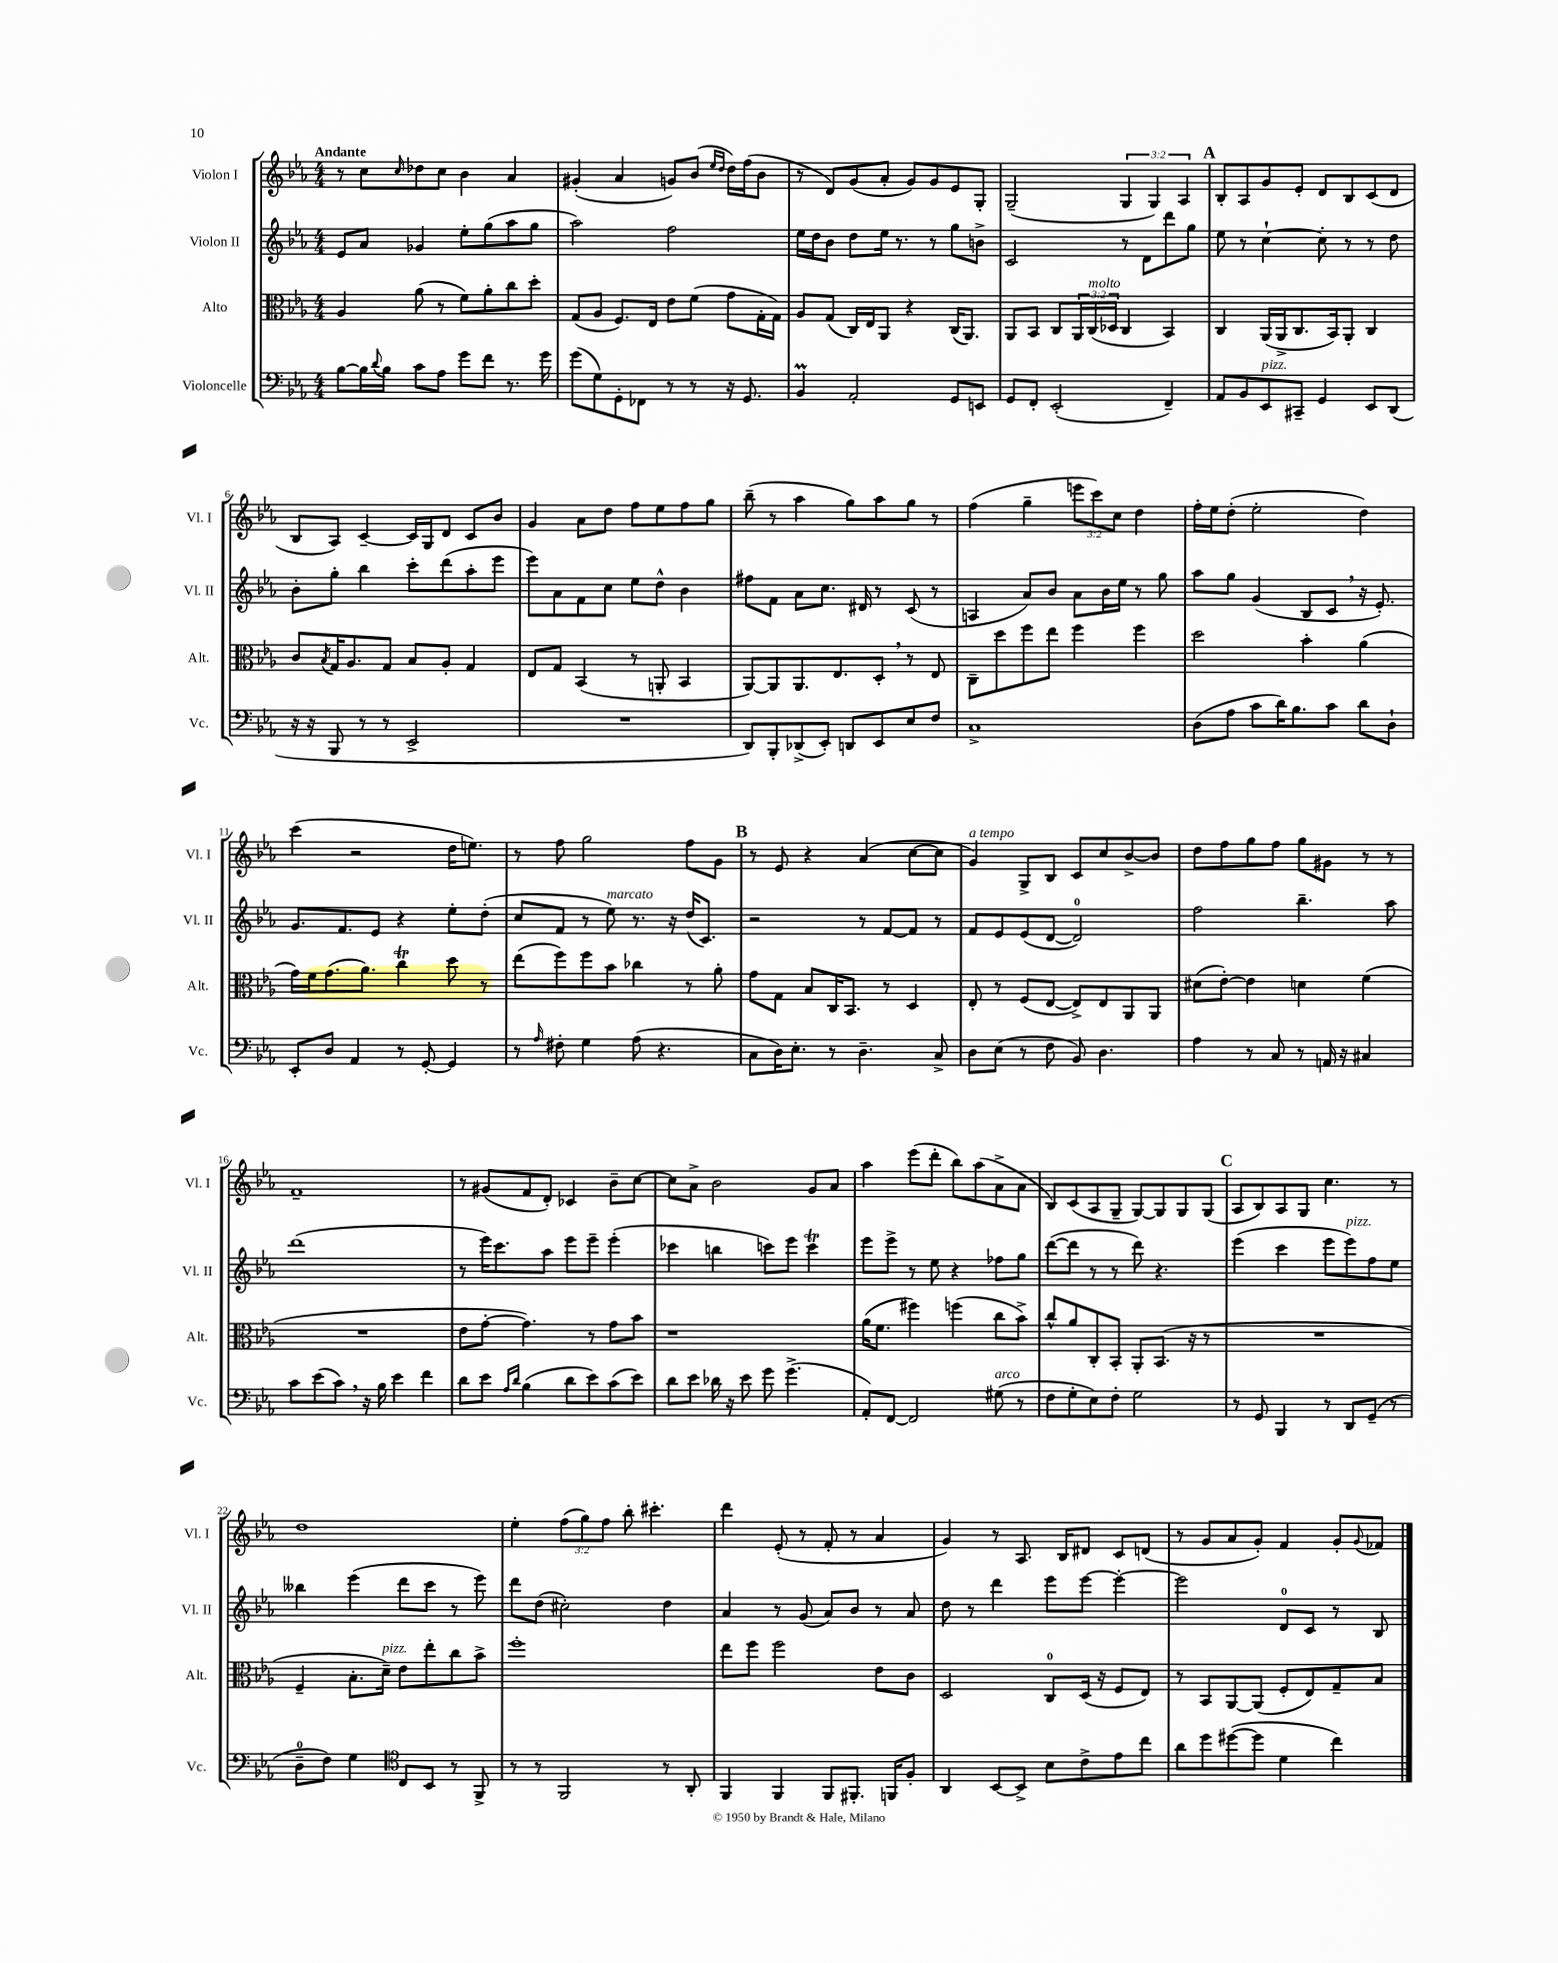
<<
\new StaffGroup <<
\new Staff = "s0" \with { instrumentName = "Violon I" shortInstrumentName = "Vl. I" } {
    \clef treble \key ees \major \numericTimeSignature \time 4/4 \override Staff.TupletNumber.text = #tuplet-number::calc-fraction-text \tempo "Andante"
    r8 c''8 \grace { c''16 } des''8 c''8 bes'4 aes'4 |
    gis'4-.( aes'4 g'8) bes'8( \grace { ees''16 d''16 } d''16) f''16( bes'8 |
    r8 d'8) g'8( aes'8-. g'8) g'8 ees'8 g8-. |
    g2--( \tuplet 3/2 { g4 g4) aes4 } |
    \mark \markup { \bold "A" } bes8-. aes8 g'8 ees'8-. d'8 bes8 c'8( d'8 |
    bes8 aes8) c'4~-- c'16 g16 d'8 c'8 bes'8 |
    g'4 aes'8 d''8 f''8 ees''8 f''8 g''8 |
    bes''8--( r8 aes''4 g''8) aes''8 g''8 r8 |
    f''4( g''4-- \tuplet 3/2 { e'''8 c'''8) c''8 } d''4 |
    f''16-. ees''16 d''8-.( ees''2-. d''4) |
    c'''4( r2 d''16 e''8.) |
    r8 f''8 g''2 f''8 g'8 |
    \mark \markup { \bold "B" } r8 ees'8 r4 aes'4( c''8~ c''8 |
    g'4^\markup { \italic "a tempo" }) g8-> bes8 c'8 c''8 bes'8~-> bes'8 |
    d''8 f''8 g''8 f''8 g''8 gis'8 r8 r8 |
    f'1-- |
    r8 gis'8( f'8 d'8-.) ces'4 bes'8-- c''8~ |
    c''8 aes'8-> bes'2 g'8 aes'8 |
    aes''4 ees'''8( d'''8-. bes''8) aes''8( aes'8-> aes'8 |
    bes8) c'8( aes8 g8-- g8~) g8 g8 g8( |
    \mark \markup { \bold "C" } aes8 bes8) aes8 g8 c''4. r8 |
    d''1 |
    ees''4-. \tuplet 3/2 { f''8( g''8) f''8 } bes''8-. cis'''4.-. |
    d'''4 ees'8-.( r8 f'8-. r8 aes'4 |
    g'4) r8 aes8. bes16 dis'8 c'8 d'8( |
    r8 g'8 aes'8 g'8-.) f'4 g'8-. \appoggiatura { g'8 } fes'8 \bar "|." |
}
\new Staff = "s1" \with { instrumentName = "Violon II" shortInstrumentName = "Vl. II" } {
    \clef treble \key ees \major \numericTimeSignature \time 4/4
    ees'8 aes'8 ges'4 ees''8-. g''8( aes''8 g''8 |
    aes''2) f''2 |
    ees''16 d''16 bes'8 d''8 ees''16 r8. r8 g''8 b'8-> |
    c'2 r8 d'8 d'''8 g''8 |
    \mark \markup { \bold "A" } ees''8 r8 c''4~-! c''8-. r8 r8 d''8 |
    bes'8-. g''8-. bes''4 c'''8-. d'''8( aes''8-. ees'''8 |
    ees'''8) aes'8 f'8 c''8 ees''8 d''8-^ bes'4 |
    fis''8 f'8 aes'8 c''8. dis'16 r8 c'8( r8 |
    a4 aes'8) bes'8 aes'8 bes'16 ees''16 r8 g''8 |
    aes''8 g''8 g'4( bes8 c'8 \breathe r16 ees'8.-.) |
    g'8. f'8. ees'8 r4 ees''8-. d''8-.( |
    c''8 f'8 r8 ees''8^\markup { \italic "marcato" }) r8. r16 d''16( c'8.) |
    \mark \markup { \bold "B" } r2 r8 f'8~ f'8 r8 |
    f'8 ees'8 ees'8( d'8~ d'2-0) |
    f''2 bes''4.-- aes''8 |
    d'''1( |
    r8 ees'''16) c'''8. aes''8 ees'''8 ees'''8-- ees'''4-.( |
    ces'''4 b''4 c'''8) ees'''8 c'''4\trill |
    ees'''8 ees'''8-> r8 ees''8 r4 fes''8 g''8 |
    d'''8~( d'''8 r8 r8 d'''8) r4. |
    \mark \markup { \bold "C" } ees'''4( c'''4 ees'''8 ees'''8^\markup { \italic "pizz." }) f''8 ees''8 |
    beses''4 ees'''4( d'''8 c'''8 r8 ees'''8) |
    d'''8 d''8( cis''2-.) d''4 |
    aes'4 r8 g'8( aes'8) bes'8 r8 aes'8 |
    d''8 r8 d'''4 ees'''8 ees'''8~ ees'''4~-. |
    ees'''2 d'8-0 c'8 r8 bes8 \bar "|." |
}
\new Staff = "s2" \with { instrumentName = "Alto" shortInstrumentName = "Alt." } {
    \clef alto \key ees \major \numericTimeSignature \time 4/4 \override Staff.TupletNumber.text = #tuplet-number::calc-fraction-text
    aes4 aes'8( r8 f'8) aes'8-. c''8 d''8-. |
    g8( aes8 f8.) ees16 ees'8 f'8( g'8 g16-. g16) |
    aes8 g8( c16) ees16 aes,8 r4 c16( aes,8.) |
    aes,8 bes,8 c8 \tuplet 3/2 { aes,16 c16^\markup { \italic "molto" }( des16 } c4 bes,4) |
    \mark \markup { \bold "A" } c4 aes,16( aes,16-> c8. bes,16) aes,8-. c4 |
    c'8 \acciaccatura { bes8 } g16 aes8. g8 bes8 aes8-. g4 |
    ees8 g8 bes,4( r8 a,8-. bes,4 |
    aes,8~) aes,8 aes,8. ees8. d8-. \breathe r8 ees8 |
    c8-- d''8 f''8 ees''8 f''4 f''4 |
    d''2 bes'4-. aes'4( |
    g'16) f'16 g'8.( aes'8.) c''4\trill d''8 r8 |
    ees''8( f''8) f''8 bes'8 ces''4 r8 aes'8-. |
    \mark \markup { \bold "B" } g'8 g8 bes8 c16 bes,8. r8 d4 |
    ees8-. r8 f8( ees8~ ees8->) ees8 aes,8 aes,8 |
    dis'8( ees'8~-.) ees'4 d'4 f'4( |
    R1 |
    ees'8 g'8~-. g'4.) r8 g'8 bes'8 |
    r1 |
    aes'16( f'8. fis''4) f''4( c''8 bes'8->) |
    c''8-^ aes'8 c8-. bes,8-. aes,8-. bes,8.( r16 r8 |
    \mark \markup { \bold "C" } R1 |
    f4-- bes8.-. d'16--^\markup { \italic "pizz." }) ees'8 ees''8-. c''8 bes'8-> |
    f''1-. |
    ees''8 f''8 f''2 ees'8 c'8 |
    d2 c8-0 d16( r16 f8 ees8) |
    r8 bes,8 aes,8~ aes,8( f8-. ees8) g8-- bes8 \bar "|." |
}
\new Staff = "s3" \with { instrumentName = "Violoncelle" shortInstrumentName = "Vc." } {
    \clef bass \key ees \major \numericTimeSignature \time 4/4
    bes8~ bes16 \appoggiatura { d'8 } bes16 c'8 aes8 g'8 f'8 r8. g'16 |
    g'8( g8) g,8-. fes,8 r8 r8 r16 g,8. |
    bes,4\prall aes,2-. g,8 e,8 |
    g,8 f,8-. ees,2-.( f,4--) |
    \mark \markup { \bold "A" } aes,8 bes,8 ees,8^\markup { \italic "pizz." } cis,8-- g,4 ees,8 d,8( |
    r16 r16 bes,,8 r8 r8 ees,2-> |
    R1 |
    d,8) bes,,8-. des,8->( ees,8-.) d,8 ees,8 ees8 f8 |
    c1-> |
    d8( aes8 c'8 d'16) bes8. c'8 d'8 d8-! |
    ees,8-. d8 aes,4 r8 g,8~-. g,4 |
    r8 \grace { aes16 } fis8-. g4 aes8( r4. |
    \mark \markup { \bold "B" } c8 d16) ees8.-. r8 d4.-- c8-> |
    d8 ees8( r8 f8 bes,8) d4. |
    aes4 r8 c8 r8 a,16 r16 cis4 |
    c'8 ees'8( c'8) \breathe r16 bes16 ees'4 f'4 |
    d'8 ees'8 \grace { aes16 d'16 } bes4( d'8 ees'8) c'8( ees'8) |
    d'8 ees'8 des'16 r16 ees'8 g'8 g'4.->( |
    aes,8-.) f,8~ f,2 gis8^\markup { \italic "arco" }( r8 |
    f8 g8-. ees8) f8-. g2 |
    \mark \markup { \bold "C" } r8 g,8 bes,,4 r8 d,8 g,8--( r8 |
    d8-0-- f8) g4 \clef tenor c8 bes,8 r8 f,8-> |
    r8 r8 f,2 r8 aes,8-. |
    f,4 f,4 f,8 fis,8.-. f,16 f8-. |
    aes,4 bes,8~ bes,8-> bes8 c'8-> ees'8 c''8 |
    aes'8 d''8 dis''8~( dis''8 d'4 c''4) \bar "|." |
}
>>
>>
